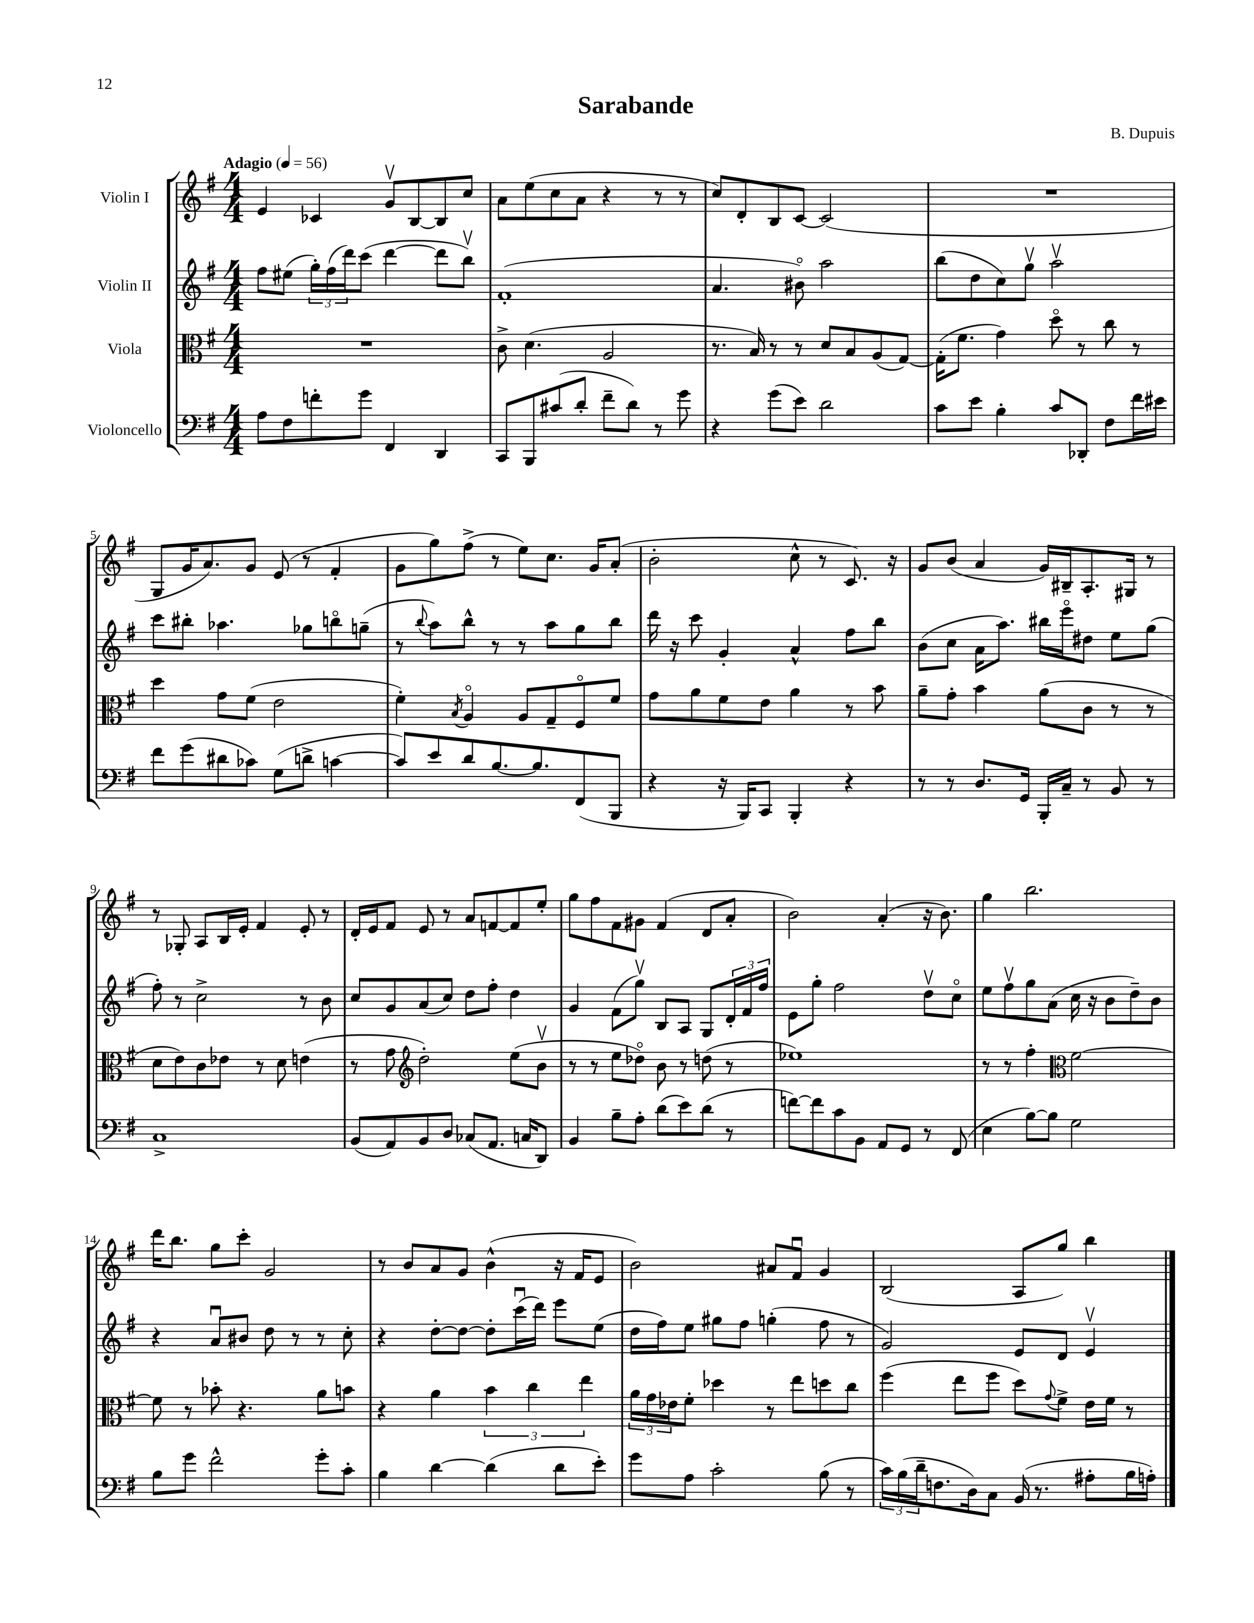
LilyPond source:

\header { title = "Sarabande" composer = "B. Dupuis" }
<<
\new StaffGroup <<
\new Staff = "s0" \with { instrumentName = "Violin I" } {
    \clef treble \key g \major \numericTimeSignature \time 4/4 \tempo "Adagio" 4 = 56
    e'4 ces'4 g'8\upbow b8~ b8 c''8 |
    a'8 e''8( c''8 a'8 r4 r8 r8 |
    c''8) d'8-. b8 c'8~ c'2( |
    R1 |
    g8 g'16 a'8.) g'8 e'8( r8 fis'4-. |
    g'8 g''8) fis''8->( r8 e''8) c''8. g'16 a'8-.( |
    b'2-. c''8-^ r8 c'8.) r16 |
    g'8 b'8( a'4 g'16) bis16-- a8.-. gis16 r8 |
    r8 ges8-. a8 b16 e'16-. fis'4 e'8-. r8 |
    d'16-. e'16 fis'8 e'8 r8 a'8 f'8~ f'8 e''8-. |
    g''8 fis''8 fis'8 gis'8 fis'4( d'8 a'8-. |
    b'2) a'4-.( r16 b'8.) |
    g''4 b''2. |
    d'''16 b''8. g''8 c'''8-. g'2 |
    r8 b'8 a'8 g'8 b'4-^( r16 fis'16 e'8 |
    b'2) ais'8 fis'8\downbow g'4 |
    b2( a8 g''8) b''4 \bar "|." |
}
\new Staff = "s1" \with { instrumentName = "Violin II" } {
    \clef treble \key g \major \numericTimeSignature \time 4/4
    fis''8 eis''8( \tuplet 3/2 { g''16-.) fis''16( d'''16) } c'''8( d'''4~ d'''8 b''8\upbow) |
    fis'1-.( |
    a'4. bis'8\flageolet) a''2 |
    b''8( d''8 c''8) g''8\upbow a''2\upbow |
    c'''8 bis''8-. aes''4. ges''8 b''8\flageolet g''8--( |
    r8 \appoggiatura { b''8 } a''8) b''8-^ r8 r8 a''8 g''8 b''8 |
    d'''16 r16 c'''8 g'4-. a'4-^ fis''8 b''8 |
    b'8( c''8 a'16 a''8.) bis''16 e'''16\flageolet dis''8 e''8 g''8( |
    fis''8-.) r8 c''2-> r8 b'8 |
    c''8 g'8 a'8( c''8) d''8 fis''8-. d''4 |
    g'4 fis'8( g''8\upbow) b8 a8 g8 \tuplet 3/2 { d'16-. fis'16 fis''16 } |
    e'8 g''8-. fis''2 d''8\upbow c''8\flageolet |
    e''8 fis''8\upbow g''8 a'8( c''16 r16 b'8 d''8--) b'8 |
    r4 a'8\downbow bis'8 d''8 r8 r8 c''8-. |
    r4 d''8~-. d''8~ d''8-. c'''16\downbow( d'''16) e'''8 e''8( |
    d''16 fis''16) e''8 gis''8 fis''8 g''4-.( fis''8 r8 |
    g'2) e'8 d'8 e'4\upbow \bar "|." |
}
\new Staff = "s2" \with { instrumentName = "Viola" } {
    \clef alto \key g \major \numericTimeSignature \time 4/4
    R1 |
    c'8-> d'4.( a2 |
    r8. b16) r8 r8 d'8 b8 a8( g8~) |
    g16-.( fis'8. g'4) d''8\flageolet r8 c''8 r8 |
    d''4 g'8 fis'8( e'2 |
    fis'4-.) \acciaccatura { b8 } a4\flageolet a8 g8-- fis8\flageolet fis'8 |
    g'8 a'8 fis'8 e'8 a'4 r8 b'8 |
    a'8-- g'8-. b'4 a'8( c'8 r8 r8 |
    d'8 e'8) c'8 ees'8 r8 d'8 e'4( |
    r8 g'8 \clef treble d''2-.) e''8( b'8\upbow |
    r8 r8 e''8 des''8\flageolet) b'8 r8 d''8( r8 |
    ees''1) |
    r8 r8 fis''4-. \clef alto fis'2~ |
    fis'8 r8 bes'8-. r4. a'8 b'8 |
    r4 a'4 \tuplet 3/2 { b'4 c''4 e''4 } |
    \tuplet 3/2 { a'16 g'16 ees'16 } fis'8-. des''4 r8 e''8 d''8 c''8 |
    fis''4( e''8 fis''8 d''8) \appoggiatura { g'8 } fis'8-> e'16 fis'16 r8 \bar "|." |
}
\new Staff = "s3" \with { instrumentName = "Violoncello" } {
    \clef bass \key g \major \numericTimeSignature \time 4/4
    a8 fis8 f'8-. g'8 fis,4 d,4 |
    c,8 b,,8 cis'8( d'8-. fis'8-- d'8) r8 g'8 |
    r4 g'8( e'8) d'2 |
    c'8 e'8 b4-. c'8 des,8-. fis8 fis'16 eis'16 |
    fis'8 g'8( dis'8 ces'8) g8( d'8-> c'4~ |
    c'8) e'8 d'8 b8.~ b8. fis,8( b,,8 |
    r4 r16 b,,16) c,8 b,,4-. r4 |
    r8 r8 d8. g,16 b,,16-. c16-- r8 b,8 r8 |
    c1-> |
    b,8( a,8) b,8 d8 ces8( a,8. c16 d,8) |
    b,4 b8-- a8-. d'8( e'8) d'8( r8 |
    f'8~) f'8 c'8 b,8 a,8 g,8 r8 fis,8( |
    e4 b8~) b8 g2 |
    b8 g'8 fis'2-^ g'8-. c'8-. |
    b4 d'4~ d'4( d'8 e'8-.) |
    g'8 a8 c'2-. b8( r8 |
    \tuplet 3/2 { c'16) b16( d'16-- } f8. d16) c8 b,16( r8. ais8-. b16 a16-.) \bar "|." |
}
>>
>>
